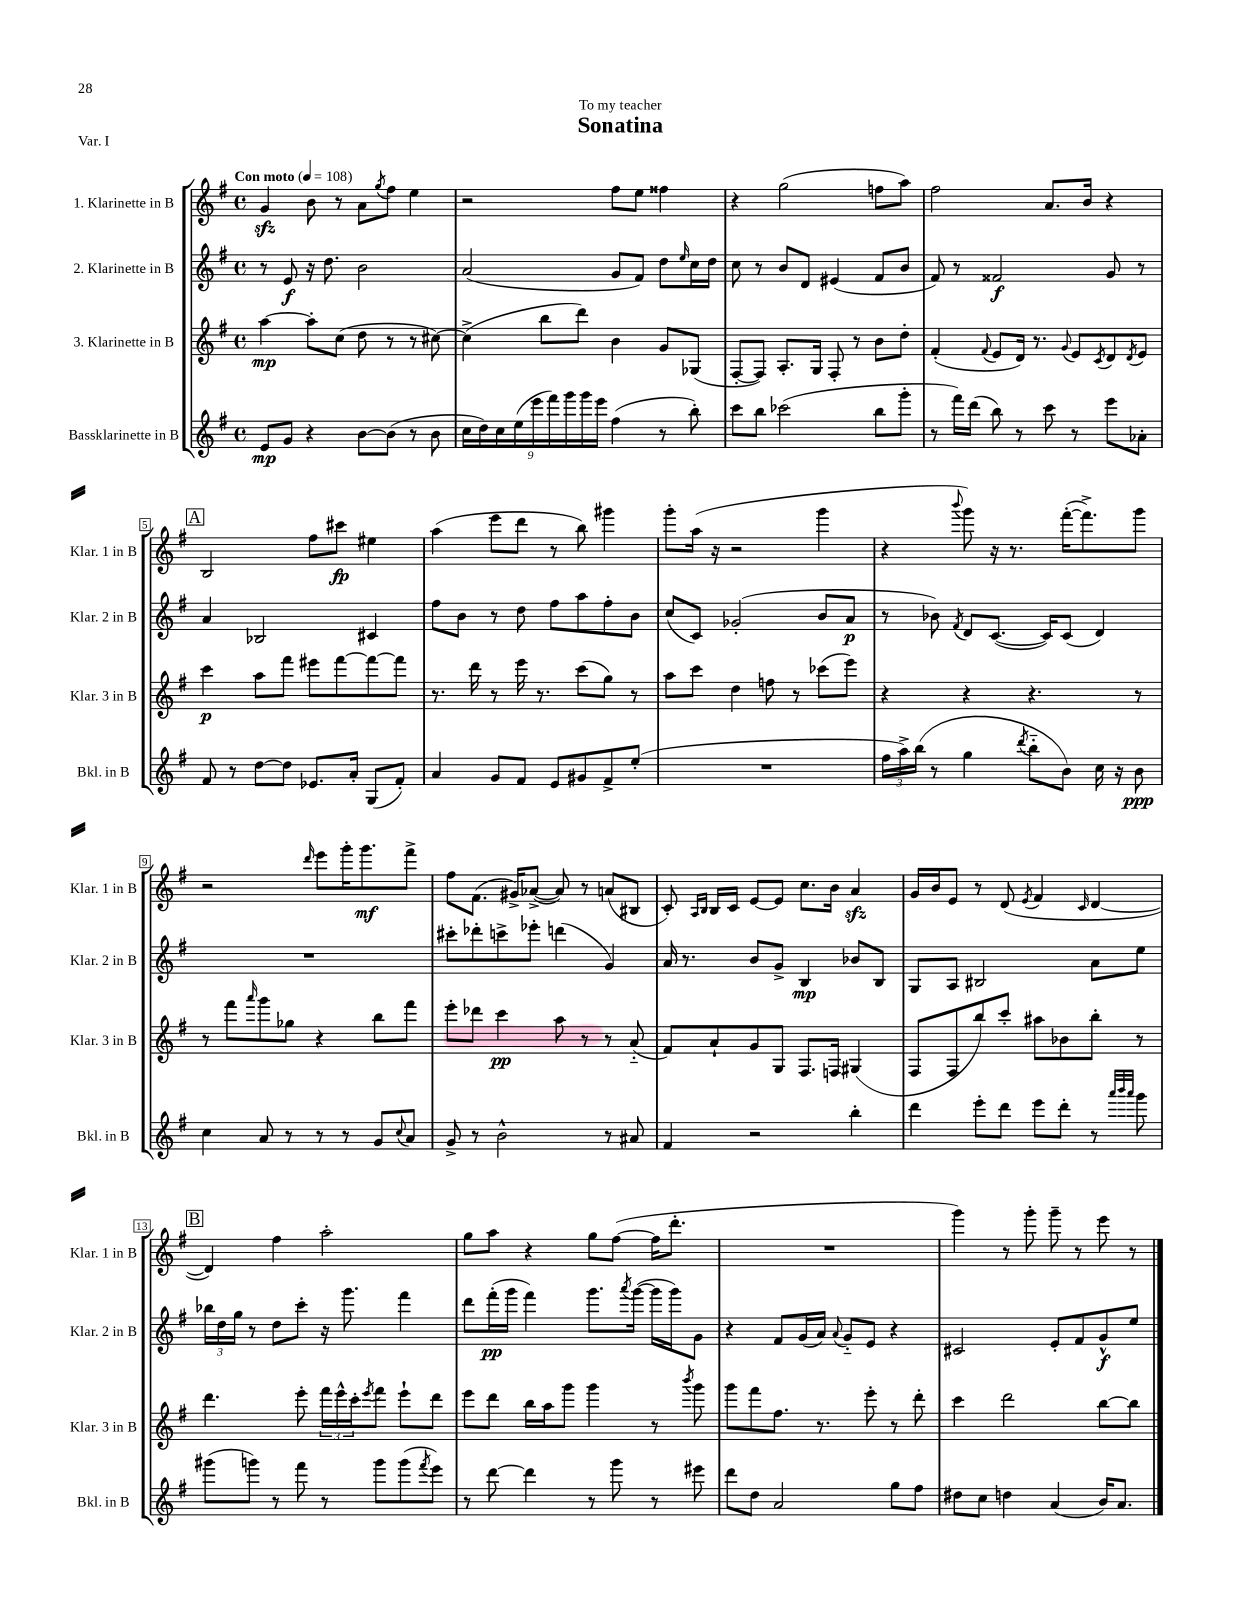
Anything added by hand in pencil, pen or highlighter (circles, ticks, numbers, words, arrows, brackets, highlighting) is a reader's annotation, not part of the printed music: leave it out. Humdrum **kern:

**kern	**kern	**kern	**kern
*staff4	*staff3	*staff2	*staff1
*clefG2	*clefG2	*clefG2	*clefG2
*k[f#]	*k[f#]	*k[f#]	*k[f#]
*M4/4	*M4/4	*M4/4	*M4/4
*met(c)	*met(c)	*met(c)	*met(c)
*MM108	*MM108	*MM108	*MM108
8e	[4aa	8r	4g
8g	.	8e	.
4r	8aa']	16r	8b
.	.	8.dd	.
.	(8cc	.	8r
[8b	8dd	2b	8a
.	.	.	8qgg
(8b]	8r	.	8ff#
8r	8r	.	4ee
8b	[8cc#)	.	.
=	=	=	=
18cc	(4cc#^]	(2a	2r
18dd)	.	.	.
18cc	.	.	.
(18ee	.	.	.
18eee	.	.	.
.	8bb	.	.
18fff#)	.	.	.
18ggg	.	.	.
.	8ddd)	.	.
18ggg	.	.	.
18eee	.	.	.
(4ff#	4b	8g	8ff#
.	.	8f#)	8ee
8r	8g	8dd	4ff##
.	.	16qqee	.
8bb')	(8G-	16cc	.
.	.	16dd	.
=	=	=	=
8ccc	[8F#'	8cc	4r
8bb	8F#])	8r	.
(2ccc-	8.A'	8b	(2gg
.	.	8d	.
.	16G	.	.
.	8F#'	(4e#	.
.	8r	.	.
8bb	8b	8f#	8ff
8ggg'	8dd'	8b	8aa)
=	=	=	=
8r	(4f#'	8f#)	2ff#
16fff#)	.	8r	.
(16ddd	.	.	.
.	8qqf#	.	.
8bb)	8e	2f##	.
8r	16d)	.	.
.	8.r	.	.
8ccc	.	.	8.a
.	8qqg	.	.
8r	8e	.	.
.	.	.	16b
.	8qc	.	.
8eee	8d	8g	4r
.	8qd	.	.
8a-'	8e	8r	.
=	=	=	=
8f#	4ccc	4a	2B
8r	.	.	.
[8dd	8aa	2B-	.
8dd]	8fff#	.	.
8.e-	8eee#	.	8ff#
.	[8fff#	.	8ccc#
16a'	.	.	.
(8G	8fff#_	4c#	4ee#
8f#')	8fff#]	.	.
=	=	=	=
4a	8.r	8ff#	(4aa
.	.	8b	.
.	16ddd	.	.
8g	8r	8r	8eee
8f#	16eee	8dd	8ddd
.	8.r	.	.
8e	.	8ff#	8r
8g#	(8ccc	8aa	8bb)
8f#^	8gg)	8ff#'	4ggg#
(8ee'	8r	8b	.
=	=	=	=
1r	8aa	(8cc	8ggg'
.	8ccc	8c)	(16aa
.	.	.	16r
.	4dd	(2g-'	2r
.	8ff	.	.
.	8r	.	.
.	(8ccc-	8b	4ggg
.	8eee)	8a	.
=	=	=	=
24ff#	4r	8r	4r
24aa^)	.	.	.
(24bb	.	.	.
8r	.	8b-)	.
.	.	8qf#	8qqbbb
4gg	4r	8d	8ggg)
.	.	([8.c	16r
.	.	.	8.r
8qddd	.	.	.
8bb'~	4.r	.	.
.	.	16c])	.
8b)	.	(8c	([16fff#'
.	.	.	8.fff#^])
16cc	.	4d)	.
16r	.	.	.
8b	8r	.	8ggg
=	=	=	=
4cc	8r	1r	2r
.	8fff#	.	.
.	16qqaaa	.	.
8a	8ggg	.	.
8r	8gg-	.	.
.	.	.	16qqddd
8r	4r	.	8eee
8r	.	.	16ggg'
.	.	.	8.ggg
8g	8bb	.	.
8qqcc	.	.	.
8a	8fff#	.	8fff#^
=	=	=	=
8g^	8eee'	8ccc#'	8ff#
8r	8ddd-	8ddd-'	(8.f#
2b^^	4ccc	8ccc^	.
.	.	.	16g#^)
.	.	8eee-'	([8a-^
.	8aa	(4ddd	8a-])
.	8r	.	8r
8r	8r	4g)	(8a
8a#	(8a'~	.	8B#
=	=	=	=
4f#	8f#)	16a	8c')
.	.	8.r	.
.	.	.	16qqA
.	.	.	16qqB
.	8a`	.	16B
.	.	.	16c
2r	8g	8b	[8e
.	8G	8g^	8e]
.	8.F#	4B	8.cc
.	16F	.	16b
4bb'	(4G#	8b-	4a
.	.	8B	.
=	=	=	=
4ddd	8F#	8G	16g
.	.	.	16b
.	8F#	8A	8e
8eee'	8bb)	2B#	8r
8ddd	8ccc'	.	(8d
.	.	.	8qe
8eee	8aa#	.	4f#
8ddd'	8b-	.	.
.	.	.	16qqc
8r	8bb'	8a	[4d
32qqaaa	.	.	.
32qqbbb	.	.	.
32qqaaa	.	.	.
8ggg	8r	8ee	.
=	=	=	=
(8ggg#	4.ddd	24bb-	4d])
.	.	24dd	.
.	.	24gg	.
8ggg)	.	8r	.
8r	.	8dd	4ff#
8fff#	8eee'	8ccc'	.
8r	24fff#	16r	2aa'
.	24eee^^	.	.
.	.	8.ggg	.
.	24ccc'	.	.
.	8qeee	.	.
8ggg	8fff#	.	.
(8ggg	8eee`	4fff#	.
8qfff#	.	.	.
8eee)	8ddd	.	.
=	=	=	=
8r	8eee	8ddd	8gg
[8ddd	8ddd	(16fff#'	8aa
.	.	16ggg	.
4ddd]	16bb	4fff#)	4r
.	16aa	.	.
.	8ggg	.	.
8r	4ggg	8.ggg	8gg
8ggg	.	.	([8ff#
.	.	8qaaa	.
.	.	([16ggg	.
8r	8r	16ggg]	16ff#]
.	.	16ggg)	8.ddd'
.	8qbbb	.	.
8eee#	8ggg	8g	.
=	=	=	=
8ddd	8ggg	4r	1r
8dd	8fff#	.	.
2a	8.ff#	8f#	.
.	.	(16g	.
.	8.r	16a)	.
.	.	8qqa	.
.	.	8g'~	.
.	8eee'	8e	.
8gg	8r	4r	.
8ff#	8ddd'	.	.
=	=	=	=
8dd#	4ccc	2c#	4ggg)
8cc	.	.	.
4dd	2ddd	.	8r
.	.	.	8ggg'
(4a	.	8e'	8ggg~
.	.	8f#	8r
16b)	[8bb	8g^^	8eee
8.a	.	.	.
.	8bb]	8ee	8r
==	==	==	==
*-	*-	*-	*-
